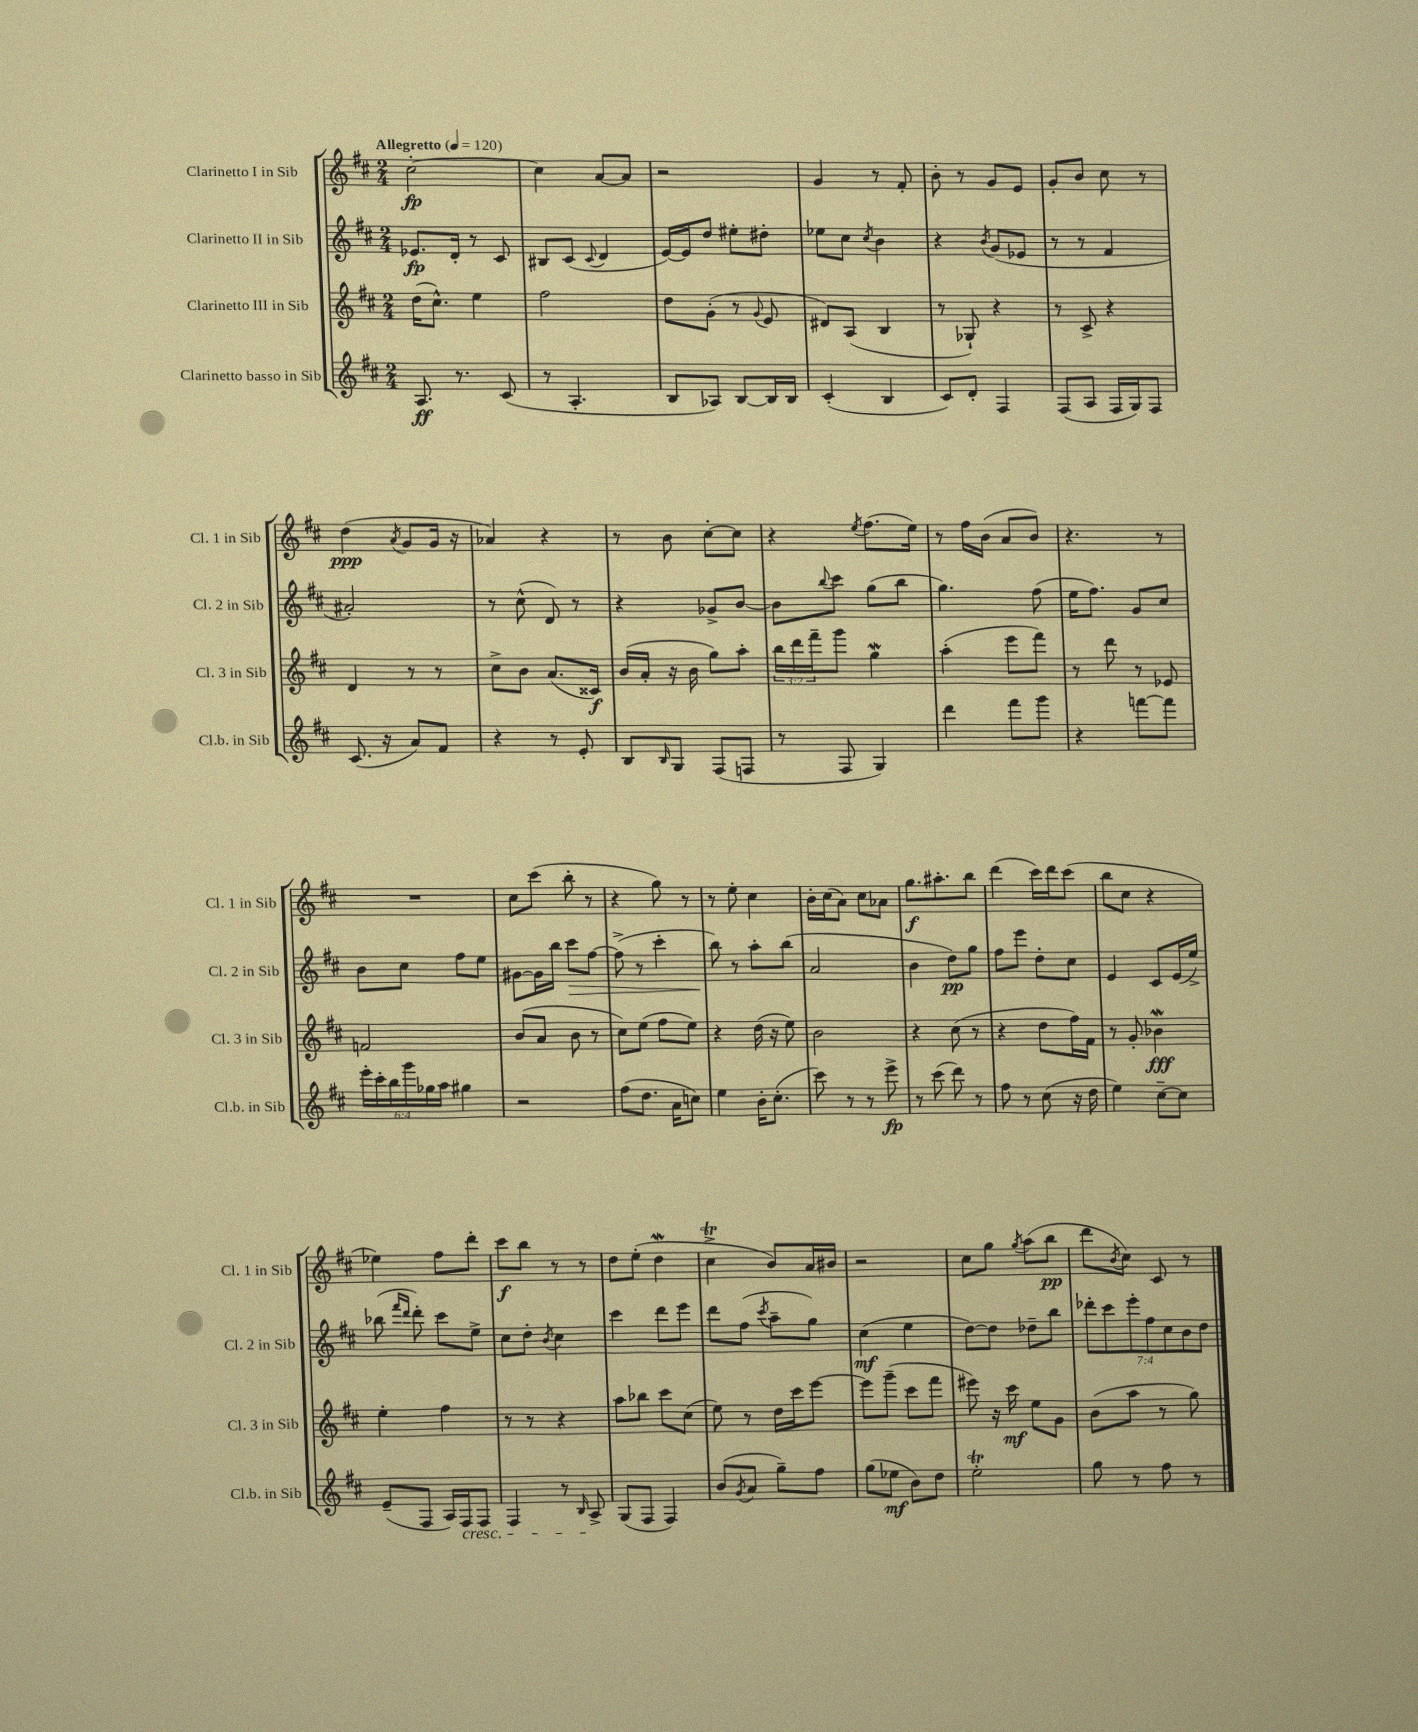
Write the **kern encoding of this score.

**kern	**kern	**kern	**kern
*staff4	*staff3	*staff2	*staff1
*clefG2	*clefG2	*clefG2	*clefG2
*k[f#c#]	*k[f#c#]	*k[f#c#]	*k[f#c#]
*M2/4	*M2/4	*M2/4	*M2/4
*MM120	*MM120	*MM120	*MM120
8.A	(16dd	8.e-	[2cc#'
.	8.cc#^^)	.	.
8.r	.	16d'	.
.	4ee	8r	.
(8c#	.	8c#	.
=	=	=	=
8r	2ff#	8B#	4cc#]
4.A'	.	(8c#	.
.	.	8qqc#	.
.	.	4d	[8a
.	.	.	8a]
=	=	=	=
8B	8dd	[16e)	2r
.	.	16e]	.
8A-)	(8g'	8dd	.
[8B	8r	8ee#'	.
.	8qqg	.	.
16B]	8e	8dd#'	.
16B	.	.	.
=	=	=	=
(4c#'	8d#)	8ee-	4g
.	(8A	8cc#	.
.	.	8qcc#	.
4B	4B	4b	8r
.	.	.	8f#'
=	=	=	=
8c#)	8r	4r	8b'
8d'	8G-`)	.	8r
.	.	8qb	.
4F#	4r	(8g	8g
.	.	8e-	8e
=	=	=	=
(8F#	8r	8r	8g'
8A	8c#^	8r	8b
16F#	4r	4f#	8cc#
16G)	.	.	.
8F#	.	.	8r
=	=	=	=
(8.c#	4d	2a#')	(4dd
16r	.	.	.
.	.	.	8qa
8a)	8r	.	8g
8f#	8r	.	16g
.	.	.	16r
=	=	=	=
4r	8cc#^	8r	4a-)
.	8b	(8cc#^^	.
8r	(8.a	8d)	4r
8e'	.	8r	.
.	16c##)	.	.
=	=	=	=
8B	(16b	4r	8r
.	16a'	.	.
16qqB	.	.	.
8G	16r	.	8b
.	16b	.	.
(8F#	8gg)	8g-^	[8cc#'
8F	8aa'	[8b	8cc#]
=	=	=	=
8r	24bb	8b]	4r
.	24ddd	.	.
.	24fff#~	.	.
.	.	8qqbb	.
8F#	8ggg	8ccc#	.
.	.	.	8qee
4G)	4gg	(8gg	(8.ff#
.	.	8bb	.
.	.	.	16ee)
=	=	=	=
4ddd	(4aa'	4.gg)	8r
.	.	.	16ff#
.	.	.	(16b
8fff#	8eee	.	8a
8ggg	8fff#)	(8ff#	8b)
=	=	=	=
4r	8r	16ee	4.r
.	.	8.ff#)	.
.	8ddd	.	.
[8fff	8r	8g	.
8fff]	8e-	8cc#	8r
=	=	=	=
24eee'	2f	8b	2r
24ccc#'	.	.	.
24bb	.	.	.
24ggg	.	8cc#	.
24gg-	.	.	.
24aa	.	.	.
4gg#	.	8ff#	.
.	.	8ee	.
=	=	=	=
2r	(8b	[8g#	8cc#
.	8a	16g#]	(8ccc#
.	.	16bb	.
.	8b	8ccc#	8bb'
.	8r	[8ff#	8r
=	=	=	=
(8ff#	8cc#)	(8ff#^]	4r
8.dd	(8ee	8r	.
.	8ff#	4ccc#'	8gg)
16a	.	.	.
8cc)	8ee)	.	8r
=	=	=	=
4ee	4r	8bb)	8r
.	.	8r	8ee'
16b'	(16dd	8aa'	4cc#
(8.cc#'	16r	.	.
.	8ee)	(8bb	.
=	=	=	=
8ccc#)	2b	2a	16b'
.	.	.	(16cc#
8r	.	.	8a)
8r	.	.	8cc#
8eee^	.	.	8a-
=	=	=	=
8r	4r	4b	8.gg
(8ccc#	.	.	.
.	.	.	8.aa#'
8ddd)	(8cc#	8dd)	.
8r	8r	8gg	8bb
=	=	=	=
8ff#	4r	8ff#	(4ddd
8r	.	8eee	.
(8cc#	8dd	8dd'	16ccc#)
.	.	.	16ddd
16r	16ff#)	8cc#	(8ccc#
16dd	16f#	.	.
=	=	=	=
4ee)	8r	4e	8bb
.	8g'	.	8cc#
[8cc#~	4b-	8c#	4r
8cc#]	.	(16e	.
.	.	16ee^)	.
=	=	=	=
(8e~	4ee'	(8bb-	4ee-)
.	.	16qqfff#	.
.	.	16qqddd	.
8F#	.	8ddd')	.
16A)	4ff#	8ccc#	8ff#
16F#	.	.	.
8F#	.	8ee^	8ddd'
=	=	=	=
4F#	8r	8cc#	8ccc#
.	8r	8dd'	8bb
.	.	8qb	.
8r	4r	4cc#	8r
16qqB	.	.	.
8A^	.	.	8r
=	=	=	=
(8G	8aa	4ccc#	8dd
8F#	8bb-	.	(8ee'
4F#)	8ccc#	8ddd	4dd
.	(8cc#	8eee	.
=	=	=	=
(8b	8ee)	8ddd	4cc#^
8qg	.	.	.
8a	8r	(8ff#	.
.	.	8qccc#	.
8gg~)	16dd	8aa~	8b)
.	16ccc#	.	.
8ff#	[8eee	8gg)	16a
.	.	.	16b#
=	=	=	=
(8gg	8eee]	(4cc#	2r
8ee-	(8ggg~	.	.
8b)	8ccc#	4ee	.
8dd	8fff#	.	.
=	=	=	=
2ee'	8eee#)	[8dd)	8cc#
.	16r	8dd]	8gg
.	16ccc#	.	.
.	.	.	8qgg
.	8ee	8dd-~	(8aa
.	8g	8bb	8bb
=	=	=	=
8gg	(8b	14ddd-'	8ddd
.	.	14ccc#	.
.	.	.	8qb
8r	8aa	.	8cc#)
.	.	14eee'	.
.	.	14ff#	.
8ff#	8r	.	8c#
.	.	14cc#	.
.	.	14b	.
8r	8gg)	.	8r
.	.	14dd	.
==	==	==	==
*-	*-	*-	*-
